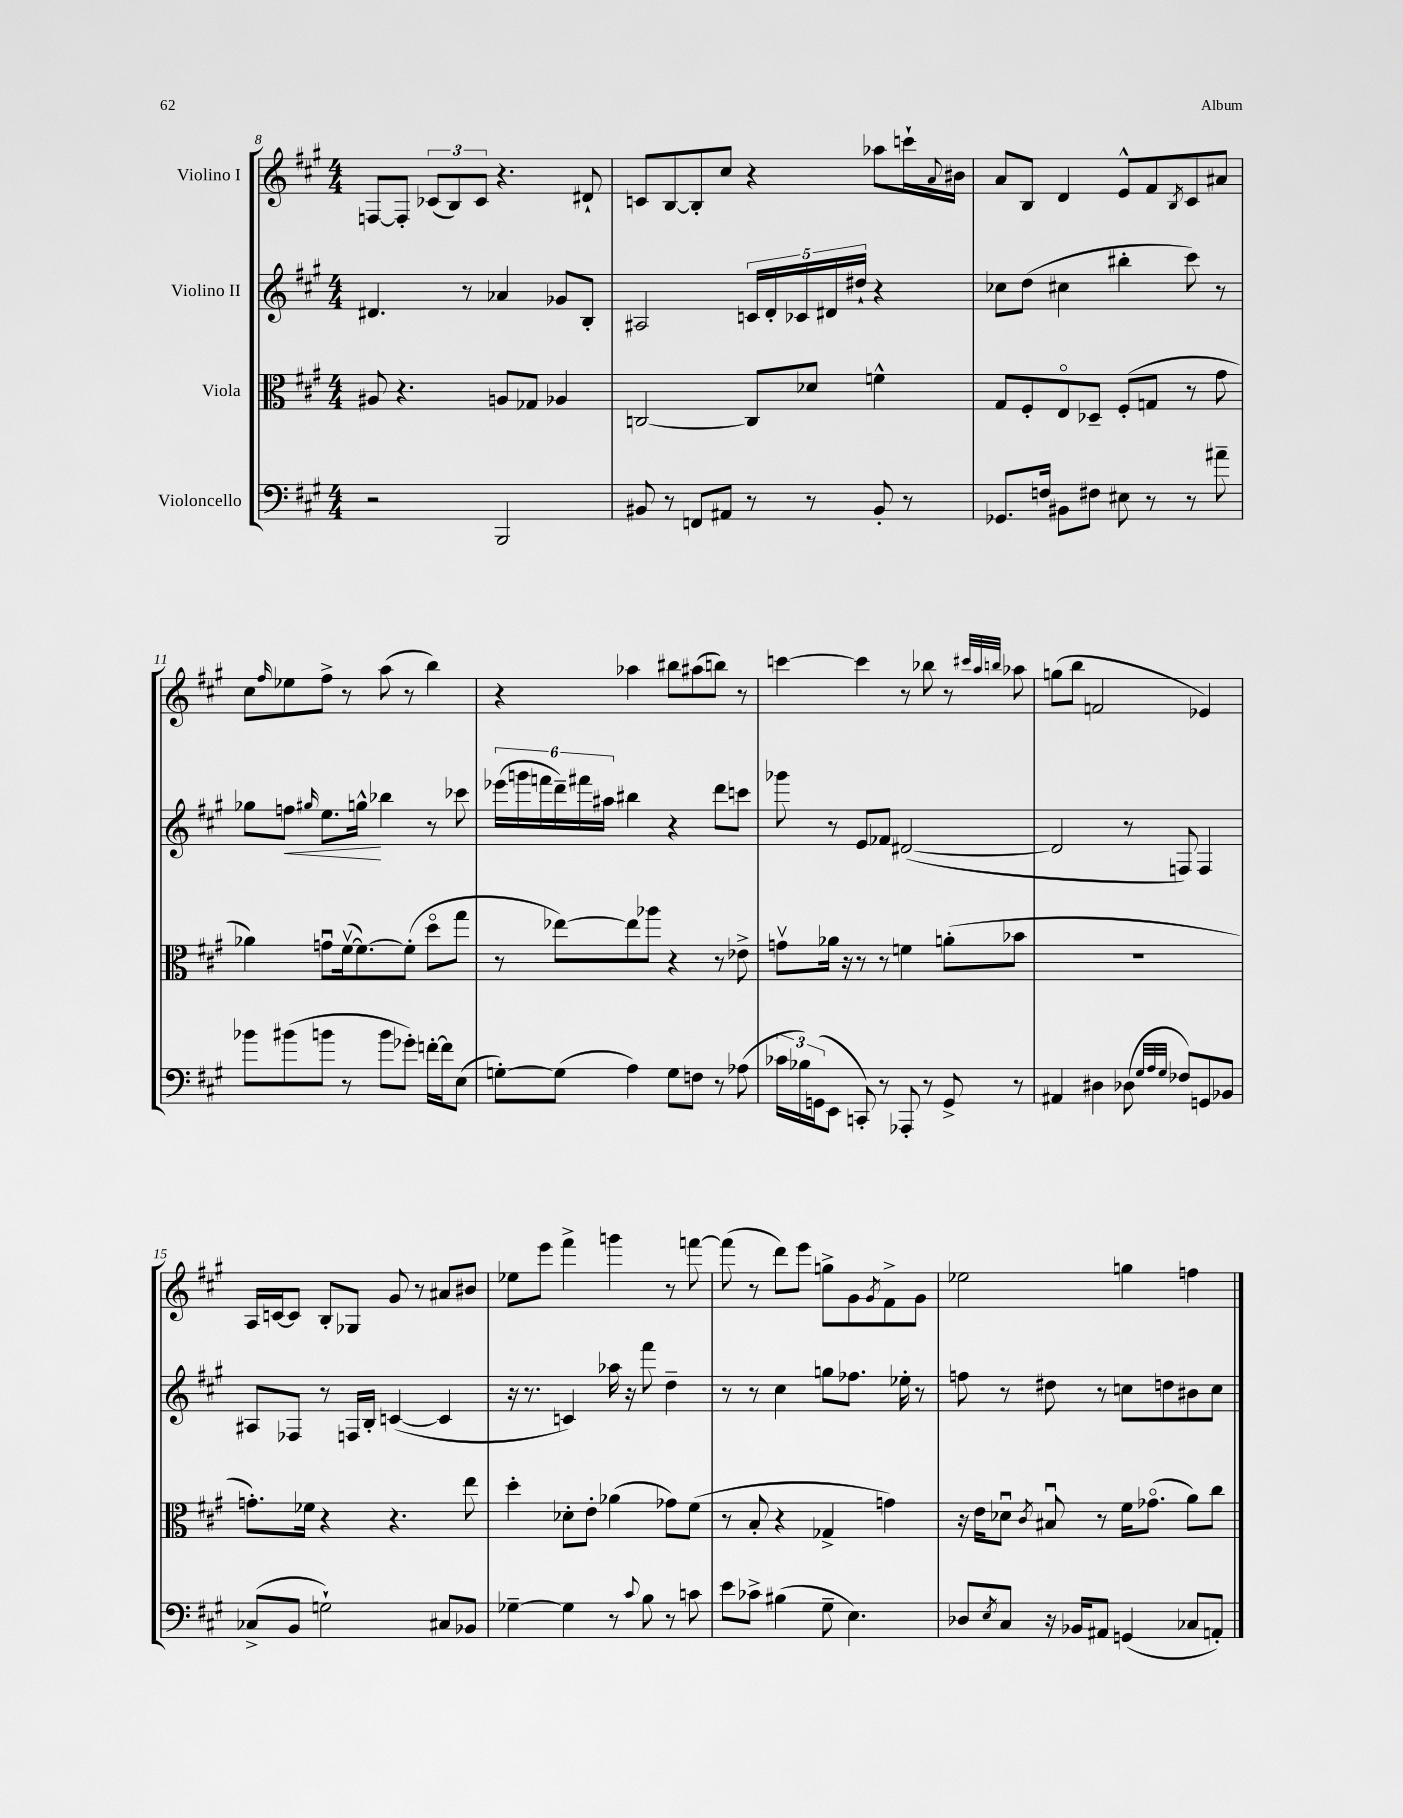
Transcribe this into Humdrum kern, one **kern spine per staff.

**kern	**kern	**kern	**kern
*staff4	*staff3	*staff2	*staff1
*clefF4	*clefC3	*clefG2	*clefG2
*k[f#c#g#]	*k[f#c#g#]	*k[f#c#g#]	*k[f#c#g#]
*M4/4	*M4/4	*M4/4	*M4/4
2r	8A#	4.d#	[8F
.	4.r	.	8F']
.	.	.	(12c-
.	.	.	12B)
.	.	8r	.
.	.	.	12c-
2BBB	8A	4a-	4.r
.	8G-	.	.
.	4A-	8g-	.
.	.	8B'	8d#`
=	=	=	=
8BB#	[2C	2A#	8c
8r	.	.	[8B
8FF	.	.	8B']
8AA#	.	.	8cc#
8r	8C]	20c	4r
.	.	20d'	.
.	.	20c-	.
8r	8d-	.	.
.	.	20d#	.
.	.	20dd#`	.
8BB#'	4f^^	4r	8aa-
8r	.	.	16ccc`
.	.	.	8qqa
.	.	.	16b#
=	=	=	=
8.GG-	8G#	8cc-	8a
.	8F#'	(8dd	8B
16F	.	.	.
8BB#	8Eo	4cc#	4d
8F#	8D-~	.	.
8E#	(8F#'	4bb#'	8e^^
8r	8G	.	8f#
.	.	.	8qB
8r	8r	8ccc#)	8c#
8a#~	8g#	8r	8a#
=	=	=	=
8b-	4a-)	8gg-	8cc#
.	.	.	16qqff#
(8b#	.	8ff	8ee-
.	.	16qqgg#	.
8b	8gu	8.ee	8ff#^
8r	([16f#v	.	8r
.	8.f#_)	16gg^^	.
8b	.	4bb-	(8aa
8g-')	(8f#']	.	8r
[16f'	8ddo	8r	4bb)
16f]	.	.	.
(8E	8gg#	8ccc-	.
=	=	=	=
[8G')	8r	(24eee-	4r
.	.	24ggg	.
.	.	24fff	.
(8G]	[8ee-)	24ddd~)	.
.	.	24fff#	.
.	.	24aa#	.
4A)	8ee-]	4bb#	4aa-
.	8aa-	.	.
8G	4r	4r	8bb#
8F	.	.	(8aa#
8r	8r	8ddd	8bb)
(8A-	8e-^	8ccc	8r
=	=	=	=
24c-	8gv	8ggg-	[4ccc
24B-)	.	.	.
(24GG	.	.	.
8EE	16a-	8r	.
.	16r	.	.
8CC')	8r	8e	4ccc]
8r	8r	8f-	.
8AAA-'	4f	([2d#	8r
8r	.	.	8bb-
8GG^	(8a'	.	8r
.	.	.	32qqccc#
.	.	.	32qqaa
.	.	.	32qqbb
8r	8b-	.	8aa-
=	=	=	=
4AA#	1r	2d#]	(8gg
.	.	.	8bb
4D#	.	.	2f
(8D-	.	8r	.
32qqG#	.	.	.
32qqA	.	.	.
32qqG#	.	.	.
8F-)	.	8F)	.
8GG	.	4F	4e-)
8BB-	.	.	.
=	=	=	=
(8C-^	8.g')	8A#	16A
.	.	.	[16c
8BB	.	8F-	8c]
.	16f-	.	.
2G`)	4r	8r	8B'
.	.	16F	8G-
.	.	16B'	.
.	4.r	([4c	8g#
.	.	.	8r
8C#	.	4c]	8a#
8BB-	8ee	.	8b#
=	=	=	=
[4G-~	4dd'	16r	8ee-
.	.	8.r	.
.	.	.	8eee
4G-]	8d-'	4c)	4fff#^
.	8e'	.	.
8r	(4a-	16aa-	4ggg
.	.	16r	.
8qqc#	.	.	.
8B	.	8fff#	.
8r	8g-)	4dd~	8r
8c	(8f#	.	[8fff
=	=	=	=
8e	8r	8r	(8fff]
8c-^	8B'	8r	8r
(4B#	4r	4cc#	8ddd)
.	.	.	8eee
8G#~	4G-^	8gg	8gg^
4.E)	.	8.ff-	8g#
.	.	.	8qg#
.	4g)	.	8f#^
.	.	16ee-'	.
.	.	8r	8g#
=	=	=	=
8D-	16r	8ff	2ee-
.	16e	.	.
8qE	.	.	.
8C#	8d-u	8r	.
.	8qc#	.	.
16r	8B#u	8dd#	.
16BB-	.	.	.
8AA#	8r	8r	.
(4GG	16f#	8cc	4gg
.	(8.g-o	.	.
.	.	8dd	.
8C-	8a)	8b#	4ff
8AA')	8cc#	8cc	.
==	==	==	==
*-	*-	*-	*-
